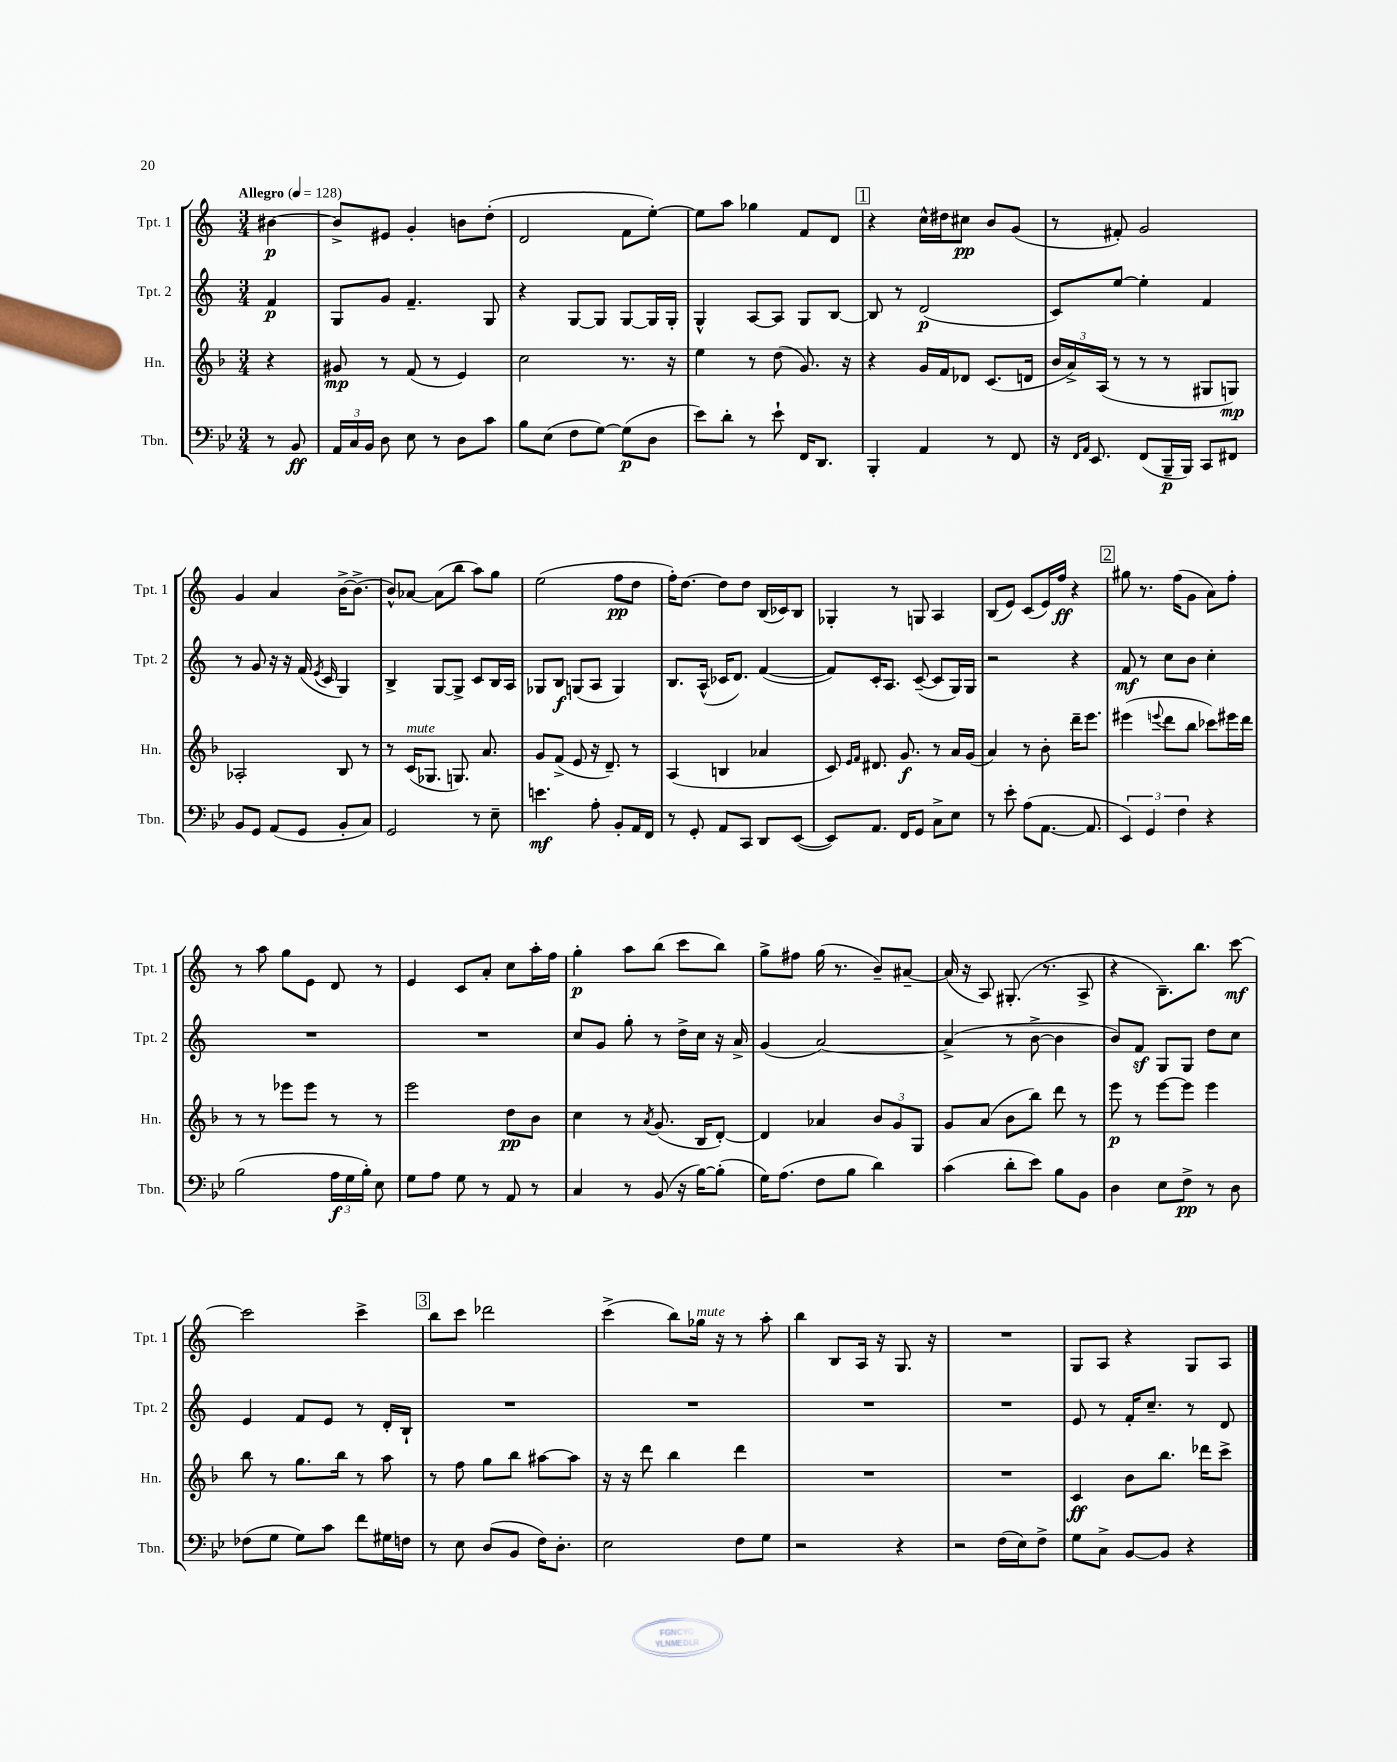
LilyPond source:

<<
\new StaffGroup <<
\new Staff = "s0" \with { instrumentName = "Tpt. 1" shortInstrumentName = "Tpt. 1" } {
    \clef treble \key c \major \numericTimeSignature \time 3/4 \partial 4 \tempo "Allegro" 4 = 128
    \autoBeamOff bis'4~\p |
    bis'8[-> eis'8] g'4-. b'8[ d''8]-.( |
    d'2 f'8[ e''8]~-.) |
    e''8[ a''8] ges''4 f'8[ d'8] |
    \mark \markup { \box "1" } r4 c''16[-^ dis''16 cis''8]\pp b'8[ g'8]( |
    r8 fis'8-.) g'2 |
    g'4 a'4 b'16[~-> b'8.]->( |
    b'8[-^) aes'8]~ aes'8[( b''8] a''8[) g''8] |
    e''2( f''8[\pp d''8] |
    f''16[-.) d''8.]~ d''8[ d''8] b16[( ces'16) b8] |
    ges4-. r8 g8 a4 |
    b8[( e'8]) c'8[( e'16) f''16]\ff r4 |
    \mark \markup { \box "2" } gis''8 r8. f''16[( g'8] a'8[) f''8]-. |
    r8 a''8 g''8[ e'8] d'8 r8 |
    e'4 c'8[ a'8]-. c''8[ a''16-. f''16] |
    g''4-.\p a''8[ b''8]( c'''8[ b''8]) |
    g''8[-> fis''8] g''16( r8. b'8[--) ais'8]~-- |
    ais'16( r16 a8) gis8.-.( r8. a8-> |
    r4 b8.[--) b''8.] c'''8~\mf |
    c'''2 c'''4-> |
    \mark \markup { \box "3" } b''8[ c'''8] des'''2 |
    c'''4->( b''8[) ges''16]^\markup { \italic "mute" } r16 r8 a''8-. |
    b''4 b8[ a16] r16 g8. r16 |
    R2. |
    g8[ a8] r4 g8[ a8] \bar "|." |
}
\new Staff = "s1" \with { instrumentName = "Tpt. 2" shortInstrumentName = "Tpt. 2" } {
    \clef treble \key c \major \numericTimeSignature \time 3/4 \partial 4
    \autoBeamOff f'4\p |
    g8[ g'8] f'4.-- g8 |
    r4 g8[~ g8] g8[~ g16 g16]-. |
    g4-^ a8[~ a8] g8[ b8]~ |
    \mark \markup { \box "1" } b8 r8 d'2\p( |
    c'8[) e''8]~ e''4-. f'4 |
    r8 g'8 r16 r16 f'16( \acciaccatura { e'8 } c'16 g4) |
    b4-> g8[~ g8]-> c'8[ b16 a16] |
    ges8[ b8]\f g8[( a8] g4) |
    b8.[ a16]-^( ces'16[ d'8.]) f'4~( |
    f'8[) c'16-. a8.] c'8~--( c'8[ g16) g16] |
    r2 r4 |
    \mark \markup { \box "2" } f'8\mf r8 c''8[ b'8] c''4-. |
    R2. |
    R2. |
    c''8[ g'8] g''8-. r8 d''16[-> c''16] r16 a'16-> |
    g'4( a'2~) |
    a'4->( r8 b'8~-> b'4 |
    b'8[) f'8]\sf g8[ g8] d''8[ c''8] |
    e'4 f'8[ e'8] r8 d'16[-. b16]-! |
    \mark \markup { \box "3" } R2. |
    R2. |
    R2. |
    R2. |
    e'8 r8 f'16[-. c''8.]-- r8 d'8 \bar "|." |
}
\new Staff = "s2" \with { instrumentName = "Hn." shortInstrumentName = "Hn." } {
    \clef treble \key f \major \numericTimeSignature \time 3/4 \partial 4
    \autoBeamOff r4 |
    gis'8\mp r8 f'8( r8 e'4) |
    c''2 r8. r16 |
    e''4 r8 d''8( g'8.) r16 |
    \mark \markup { \box "1" } r4 g'16[ f'16 des'8] c'8.[( d'16] |
    \tuplet 3/2 { bes'16[ a'16->) a16]( } r8 r8 r8 gis8[ g8]\mp) |
    aes2-. bes8 r8 |
    r8 c'16[^\markup { \italic "mute" }( ges8.] g8.) a'8. |
    g'8[ f'8]->( e'8 r16 d'8.--) r8 |
    a4( b4 aes'4 |
    c'8) \grace { e'16[ f'16] } dis'8. g'8.\f r8 a'16[ g'16]( |
    a'4) r8 bes'8-. d'''16[-- e'''8.] |
    \mark \markup { \box "2" } eis'''4( \appoggiatura { e'''8 } d'''8[ bes''8] ces'''8[) eis'''16 d'''16] |
    r8 r8 ees'''8[ ees'''8] r8 r8 |
    e'''2 d''8[\pp bes'8] |
    c''4 r8 \acciaccatura { a'8 } g'8.( bes16[ d'8]~-.) |
    d'4 aes'4 \tuplet 3/2 { bes'8[ g'8 g8] } |
    g'8[ a'8]( bes'8[ bes''8]) d'''8 r8 |
    e'''8\p r8 e'''8[~ e'''8] e'''4 |
    bes''8 r8 g''8.[ bes''16] r8 a''8 |
    \mark \markup { \box "3" } r8 f''8 g''8[ bes''8] ais''8[~ ais''8] |
    r16 r16 d'''8 bes''4 d'''4 |
    R2. |
    R2. |
    c'4\ff bes'8[ bes''8.] des'''16[ c'''8]-> \bar "|." |
}
\new Staff = "s3" \with { instrumentName = "Tbn." shortInstrumentName = "Tbn." } {
    \clef bass \key bes \major \numericTimeSignature \time 3/4 \partial 4
    \autoBeamOff r8 bes,8\ff |
    \tuplet 3/2 { a,16[ c16 bes,16] } d8 ees8 r8 d8[ c'8] |
    bes8[ ees8]( f8[ g8]~) g8[\p( d8] |
    ees'8[) d'8]-. r8 ees'8-! f,16[ d,8.] |
    \mark \markup { \box "1" } bes,,4-. a,4 r8 f,8 |
    r16 \grace { f,16[ a,16] } ees,8. f,8[( bes,,16--\p bes,,16]) c,8[ fis,8] |
    bes,8[ g,8] a,8[( g,8] bes,8[-. c8]) |
    g,2 r8 ees8-- |
    e'4.\mf a8-. bes,8[-. a,16 f,16] |
    r8 g,8-. a,8[ c,8] d,8[ ees,8]~( |
    ees,8[) a,8.] f,16[ g,8] c8[-> ees8] |
    r8 ees'8-. a8[( a,8.]~ a,8. |
    \mark \markup { \box "2" } \tuplet 3/2 { ees,4) g,4 f4 } r4 |
    bes2( \tuplet 3/2 { a16[\f g16 bes16]-.) } ees8 |
    g8[ a8] g8 r8 a,8 r8 |
    c4 r8 bes,8( r16 bes16[~) bes8]-.( |
    g16[) a8.]( f8[ bes8] d'4) |
    c'4( d'8[-. ees'8]) bes8[ bes,8] |
    d4 ees8[ f8]->\pp r8 d8 |
    fes8[( g8] g8[) c'8] f'8[ gis16 f16] |
    \mark \markup { \box "3" } r8 ees8 d8[( bes,8] f16[) d8.]-. |
    ees2 f8[ g8] |
    r2 r4 |
    r2 f16[( ees16) f8]-> |
    g8[ c8]-> bes,8[~ bes,8] r4 \bar "|." |
}
>>
>>
\layout { \context { \Score \remove "Bar_number_engraver" } }
